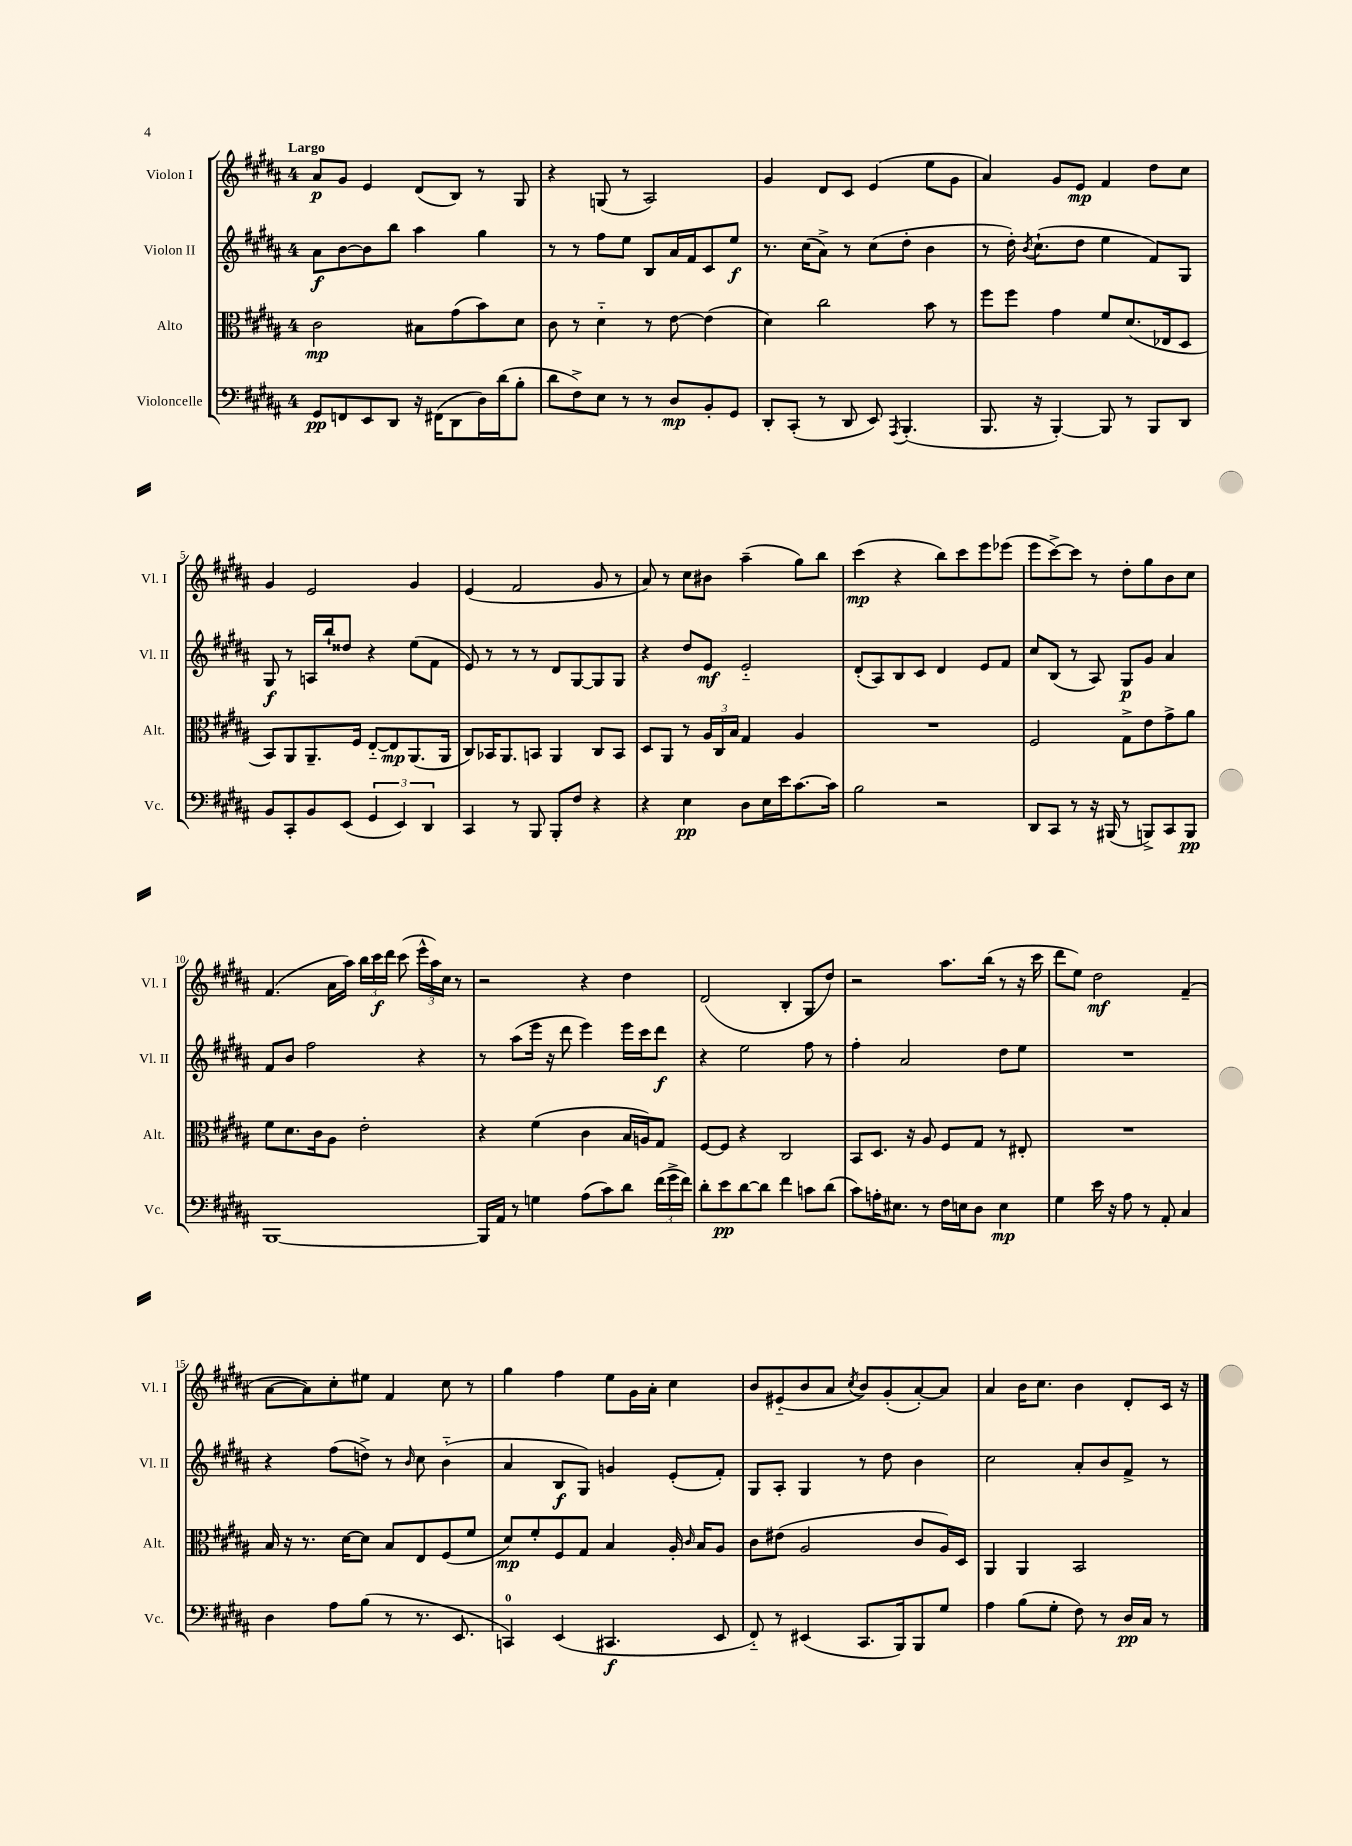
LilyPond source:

<<
\new StaffGroup <<
\new Staff = "s0" \with { instrumentName = "Violon I" shortInstrumentName = "Vl. I" } {
    \clef treble \key b \major \once \override Staff.TimeSignature.style = #'single-digit \time 4/4 \tempo "Largo"
    \autoBeamOff ais'8[\p gis'8] e'4 dis'8[( b8]) r8 gis8 |
    r4 g8( r8 ais2) |
    gis'4 dis'8[ cis'8] e'4( e''8[ gis'8] |
    ais'4) gis'8[ e'8]\mp fis'4 dis''8[ cis''8] |
    gis'4 e'2 gis'4 |
    e'4( fis'2 gis'8 r8 |
    ais'8) r8 cis''8[ bis'8] ais''4--( gis''8[) b''8] |
    cis'''4\mp( r4 b''8[) cis'''8 e'''8 ees'''8]( |
    e'''8[ cis'''8~->) cis'''8] r8 dis''8[-. gis''8 b'8 cis''8] |
    fis'4.( ais'16[ ais''16]) \tuplet 3/2 { b''16[ cis'''16\f dis'''16] } cis'''8( \tuplet 3/2 { e'''16[-^ ais''16) cis''16] } r8 |
    r2 r4 dis''4 |
    dis'2( b4-. gis8[ dis''8]) |
    r2 ais''8.[ b''16]( r8 r16 cis'''16 |
    dis'''8[ e''8]) dis''2\mf fis'4--( |
    ais'8[~ ais'8) cis''8-. eis''8] fis'4 cis''8 r8 |
    gis''4 fis''4 e''8[ gis'16 ais'16]-. cis''4 |
    b'8[ eis'8-_( b'8 ais'8] \acciaccatura { cis''8 } b'8[) gis'8-.( ais'8~-.) ais'8] |
    ais'4 b'16[ cis''8.] b'4 dis'8[-. cis'16] r16 \bar "|." |
}
\new Staff = "s1" \with { instrumentName = "Violon II" shortInstrumentName = "Vl. II" } {
    \clef treble \key b \major \once \override Staff.TimeSignature.style = #'single-digit \time 4/4
    \autoBeamOff ais'8[\f b'8~ b'8 b''8] ais''4 gis''4 |
    r8 r8 fis''8[ e''8] b8[ ais'16 fis'16 cis'8 e''8]\f |
    r8. cis''16[( ais'8]->) r8 cis''8[( dis''8]-. b'4 |
    r8 dis''16-.) \acciaccatura { b'8 } cis''8.[-!( dis''8] e''4 fis'8[) gis8] |
    gis8\f r8 a16[ b''16-! disis''8] r4 e''8[( fis'8] |
    e'8) r8 r8 r8 dis'8[ gis8~ gis8 gis8] |
    r4 dis''8[ e'8]\mf e'2-_ |
    dis'8[-.( ais8) b8 cis'8] dis'4 e'8[ fis'8] |
    cis''8[ b8]( r8 ais8) gis8[\p gis'8] ais'4 |
    fis'8[ b'8] fis''2 r4 |
    r8 ais''8[( e'''16] r16 dis'''8 e'''4) e'''16[ cis'''16 dis'''8]\f |
    r4 e''2 fis''8 r8 |
    fis''4-. ais'2 dis''8[ e''8] |
    R1 |
    r4 fis''8[( d''8]->) r8 \grace { b'16 } cis''8 b'4-_( |
    ais'4 b8[\f gis8]) g'4 e'8[-.( fis'8]-.) |
    gis8[ ais8]-. gis4 r8 dis''8 b'4 |
    cis''2 ais'8[-. b'8 fis'8]-> r8 \bar "|." |
}
\new Staff = "s2" \with { instrumentName = "Alto" shortInstrumentName = "Alt." } {
    \clef alto \key b \major \once \override Staff.TimeSignature.style = #'single-digit \time 4/4
    \autoBeamOff cis'2\mp bis8[ gis'8( b'8) dis'8] |
    cis'8 r8 dis'4-_ r8 e'8~ e'4( |
    dis'4) cis''2 b'8 r8 |
    fis''8[ fis''8] gis'4 fis'8[ dis'8.( ees16 dis8] |
    b,8[) ais,8 ais,8.-- fis16] e8[~-_ e8\mp ais,8.( ais,16] |
    cis8[) bes,16 ais,8. b,8] ais,4 cis8[ b,8] |
    dis8[ ais,8] r8 \tuplet 3/2 { ais16[ cis16 b16] } gis4 ais4 |
    R1 |
    fis2 gis8[-> e'8 gis'8-> ais'8] |
    fis'8[ dis'8. cis'16 ais8] e'2-. |
    r4 fis'4( cis'4 b16[ a16) gis8] |
    fis8[~ fis8] r4 cis2 |
    b,8[ dis8.] r16 ais8 fis8[ gis8] r8 eis8-. |
    R1 |
    b16 r16 r8. dis'16[~ dis'8] b8[ e8 fis8( fis'8] |
    dis'8[\mp) fis'8-. fis8 gis8] b4 ais16-. \grace { cis'16 } b16[ ais8] |
    cis'8[ eis'8]( ais2 cis'8[ ais16) dis16] |
    ais,4 ais,4 b,2 \bar "|." |
}
\new Staff = "s3" \with { instrumentName = "Violoncelle" shortInstrumentName = "Vc." } {
    \clef bass \key b \major \once \override Staff.TimeSignature.style = #'single-digit \time 4/4
    \autoBeamOff gis,8[\pp f,8 e,8 dis,8] r16 fis,16[( dis,8 dis16) dis'16( b8]-. |
    dis'8[ fis8->) e8] r8 r8 dis8[\mp b,8-. gis,8] |
    dis,8[-. cis,8]-.( r8 dis,8 e,8) \acciaccatura { ais,,8 } b,,4.-.( |
    b,,8. r16 b,,4~-.) b,,8 r8 b,,8[ dis,8] |
    b,8[ cis,8-. b,8 e,8]( \tuplet 3/2 { gis,4 e,4) dis,4 } |
    cis,4 r8 b,,8 b,,8[-. fis8] r4 |
    r4 e4\pp dis8[ e16 e'16 cis'8.~ cis'16] |
    b2 r2 |
    dis,8[ cis,8] r8 r16 bis,,16( r8 b,,8[->) cis,8 b,,8]\pp |
    b,,1~ |
    b,,16[ ais,16] r8 g4 ais8[( cis'8) dis'8] \tuplet 3/2 { fis'16[( gis'16-> fis'16]) } |
    dis'8[-. e'8\pp dis'8~ dis'8] fis'4 c'8[ dis'8]( |
    cis'8[) a16-. eis8.] r8 fis16[ e16 dis8] e4\mp |
    gis4 e'16 r16 ais8 r8 ais,8-. cis4 |
    dis4 ais8[ b8]( r8 r8. e,8. |
    c,4-0) e,4( cis,4.\f e,8 |
    fis,8-_) r8 eis,4( cis,8.[ b,,16) b,,8 gis8] |
    ais4 b8[( gis8]-. fis8) r8 dis16[\pp cis16] r8 \bar "|." |
}
>>
>>
